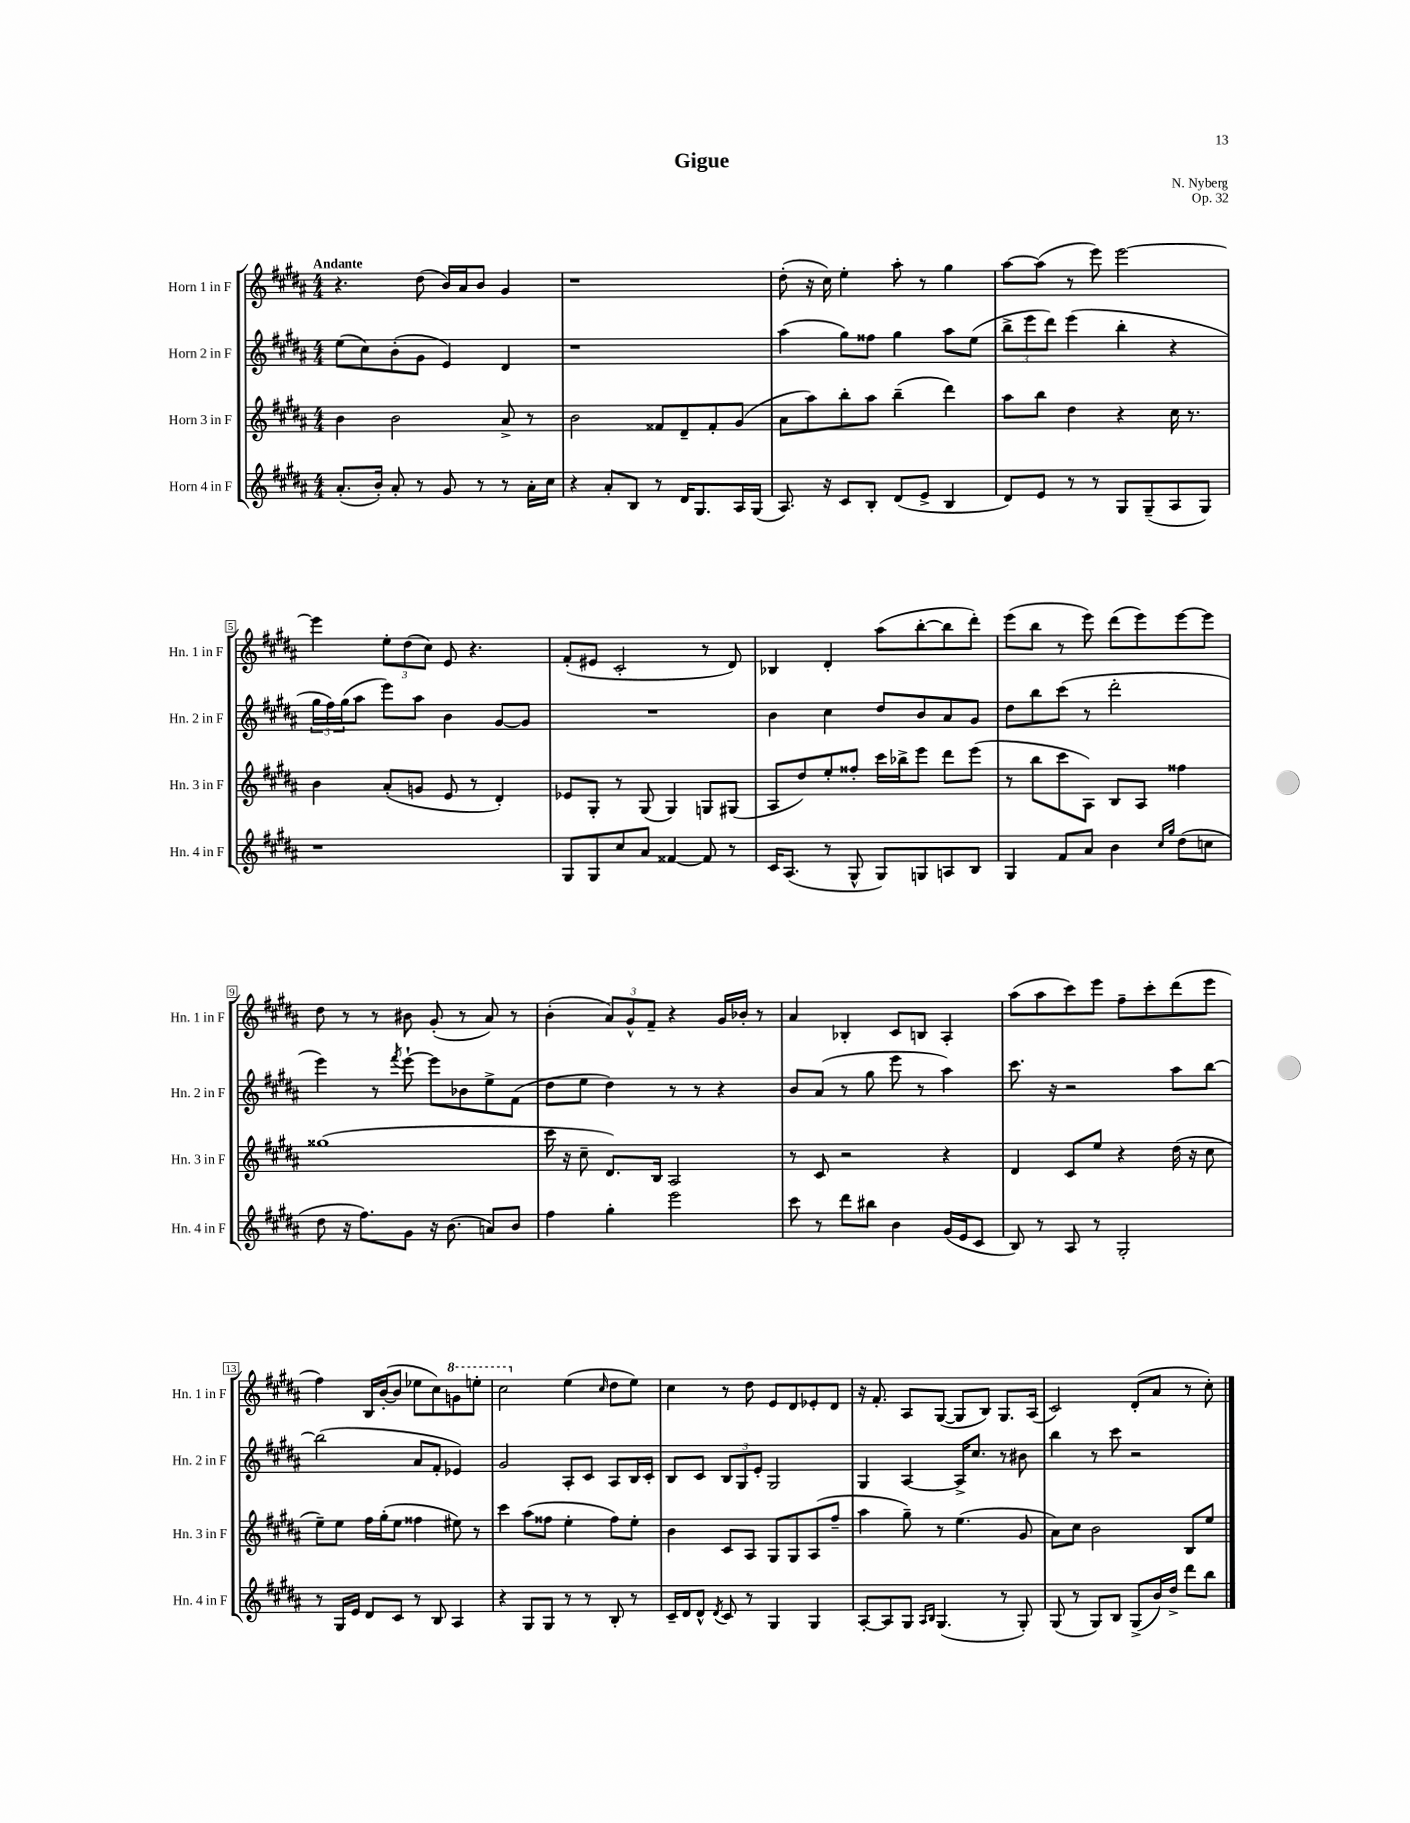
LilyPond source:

\header { title = "Gigue" composer = "N. Nyberg" opus = "Op. 32" }
<<
\new StaffGroup <<
\new Staff = "s0" \with { instrumentName = "Horn 1 in F" shortInstrumentName = "Hn. 1 in F" } {
    \clef treble \key b \major \numericTimeSignature \time 4/4 \tempo "Andante"
    r4. dis''8( b'16) ais'16 b'8 gis'4 |
    r1 |
    dis''8-.( r16 cis''16) e''4-. ais''8-. r8 gis''4 |
    ais''8~ ais''8( r8 e'''8) e'''2~ |
    e'''4 \tuplet 3/2 { e''8-. dis''8( cis''8) } e'8 r4. |
    fis'8-.( eis'8 cis'2-. r8 dis'8) |
    bes4 dis'4-. ais''8( b''8~-. b''8 dis'''8-.) |
    e'''8( b''8 r8 e'''8) dis'''8( e'''8) e'''8~ e'''8 |
    dis''8 r8 r8 bis'8 gis'8-.( r8 ais'8) r8 |
    b'4-.( \tuplet 3/2 { ais'8) gis'8-^ fis'8-- } r4 gis'16 bes'16-. r8 |
    ais'4 bes4-. cis'8 b8 ais4-. |
    ais''8( ais''8 cis'''8) e'''8 fis''8-- cis'''8-. dis'''8( e'''8 |
    fis''4) b16 b'16~-.( b'8 ees''8 cis''8) \ottava #1 g''8 e'''!8-. |
    cis'''2 \ottava #0 e''4( \grace { cis''16 } dis''8 e''8) |
    cis''4 r8 dis''8 e'8 dis'8 ees'8-. dis'8 |
    r16 fis'8.-. ais8 gis8~( gis8 b8) gis8. ais16( |
    cis'2) dis'8-.( ais'8 r8 cis''8-.) \bar "|." |
}
\new Staff = "s1" \with { instrumentName = "Horn 2 in F" shortInstrumentName = "Hn. 2 in F" } {
    \clef treble \key b \major \numericTimeSignature \time 4/4
    e''8( cis''8) b'8-.( gis'8 e'4) dis'4 |
    r1 |
    ais''4( gis''8) fisis''8 gis''4 ais''8 e''8( |
    \tuplet 3/2 { b''8-> e'''8 dis'''8) } e'''4( b''4-. r4 |
    \tuplet 3/2 { gis''16 fis''16) gis''16( } ais''8 e'''8) ais''8 b'4 gis'8~ gis'8 |
    R1 |
    b'4 cis''4 dis''8 b'8 ais'8 gis'8 |
    dis''8 b''8 cis'''8( r8 dis'''2-. |
    e'''4) r8 \acciaccatura { fis'''8 } e'''8~-! e'''8 bes'8 e''8-> fis'8( |
    dis''8 e''8 dis''4) r8 r8 r4 |
    b'8 ais'8( r8 gis''8 e'''8 r8 ais''4) |
    cis'''8. r16 r2 ais''8 b''8~ |
    b''2( ais'8 fis'8-. ees'4) |
    gis'2 ais8-. cis'8 ais8 b16 cis'16-. |
    b8 cis'8 \tuplet 3/2 { b8 gis8 e'8-. } gis2 |
    gis4 ais4~ ais16-> cis''8. r8 bis'8 |
    b''4 r8 cis'''8 r2 \bar "|." |
}
\new Staff = "s2" \with { instrumentName = "Horn 3 in F" shortInstrumentName = "Hn. 3 in F" } {
    \clef treble \key b \major \numericTimeSignature \time 4/4
    b'4 b'2 ais'8-> r8 |
    b'2 fisis'8 dis'8-- fisis'8-. gis'8( |
    ais'8 ais''8) b''8-. ais''8 b''4--( dis'''4) |
    ais''8 b''8 dis''4 r4 cis''16 r8. |
    b'4 ais'8-.( g'8 e'8 r8 dis'4-.) |
    ees'8 gis8-. r8 gis8( gis4) g8 gis8( |
    ais8 dis''8) e''8-. fisis''8-. cis'''16 bes''16-> e'''8 dis'''8 e'''8( |
    r8 b''8 cis'''8 ais8) b8 ais8 fisis''4 |
    gisis''1( |
    cis'''16 r16 cis''8-- dis'8.) b16 ais2 |
    r8 cis'8 r2 r4 |
    dis'4 cis'8 e''8 r4 dis''16( r16 cis''8 |
    e''8--) e''8 fis''16 gis''16-.( e''8 fisis''4 eis''8) r8 |
    cis'''4 ais''8( fisis''8 e''4-. fisis''8) e''8-. |
    b'4 cis'8 ais8 gis8 gis8 ais8( fis''8-- |
    ais''4 gis''8--) r8 e''4.( gis'8 |
    ais'8) cis''8 b'2 b8 e''8 \bar "|." |
}
\new Staff = "s3" \with { instrumentName = "Horn 4 in F" shortInstrumentName = "Hn. 4 in F" } {
    \clef treble \key b \major \numericTimeSignature \time 4/4
    ais'8.-.( b'16-.) ais'8-. r8 gis'8 r8 r8 ais'16-. cis''16 |
    r4 ais'8-. b8 r8 dis'16 gis8. ais16 gis16( |
    ais8.) r16 cis'8 b8-. dis'8( e'8-> b4 |
    dis'8) e'8 r8 r8 gis8 gis8--( ais8 gis8) |
    r1 |
    gis8 gis8 cis''8 ais'8 fisis'4~ fisis'8 r8 |
    cis'16 ais8.( r8 gis8-^ gis8) g8 a8 b8 |
    gis4 fis'8 ais'8 b'4 \grace { cis''16 gis''16 } dis''8( c''8 |
    dis''8 r16 fis''8.) gis'8 r16 b'8.( a'8) b'8 |
    fis''4 gis''4-. e'''2 |
    cis'''8 r8 dis'''8 bis''8 b'4 gis'16( e'16 cis'8 |
    b8) r8 ais8 r8 gis2-. |
    r8 gis16 e'16 dis'8 cis'8 r8 b8 ais4 |
    r4 gis8 gis8 r8 r8 b8-. r8 |
    cis'16-- dis'16 dis'8-^ \acciaccatura { dis'8 } cis'8 r8 gis4 gis4 |
    ais8~-. ais8 gis8 \grace { ais16 b16 } gis4.( r8 gis8-.) |
    gis8( r8 gis8) b8 gis8->( b'16) dis''16-> dis'''8 b''8 \bar "|." |
}
>>
>>
\layout { \context { \Score \override BarNumber.stencil = #(make-stencil-boxer 0.1 0.3 ly:text-interface::print) } }
